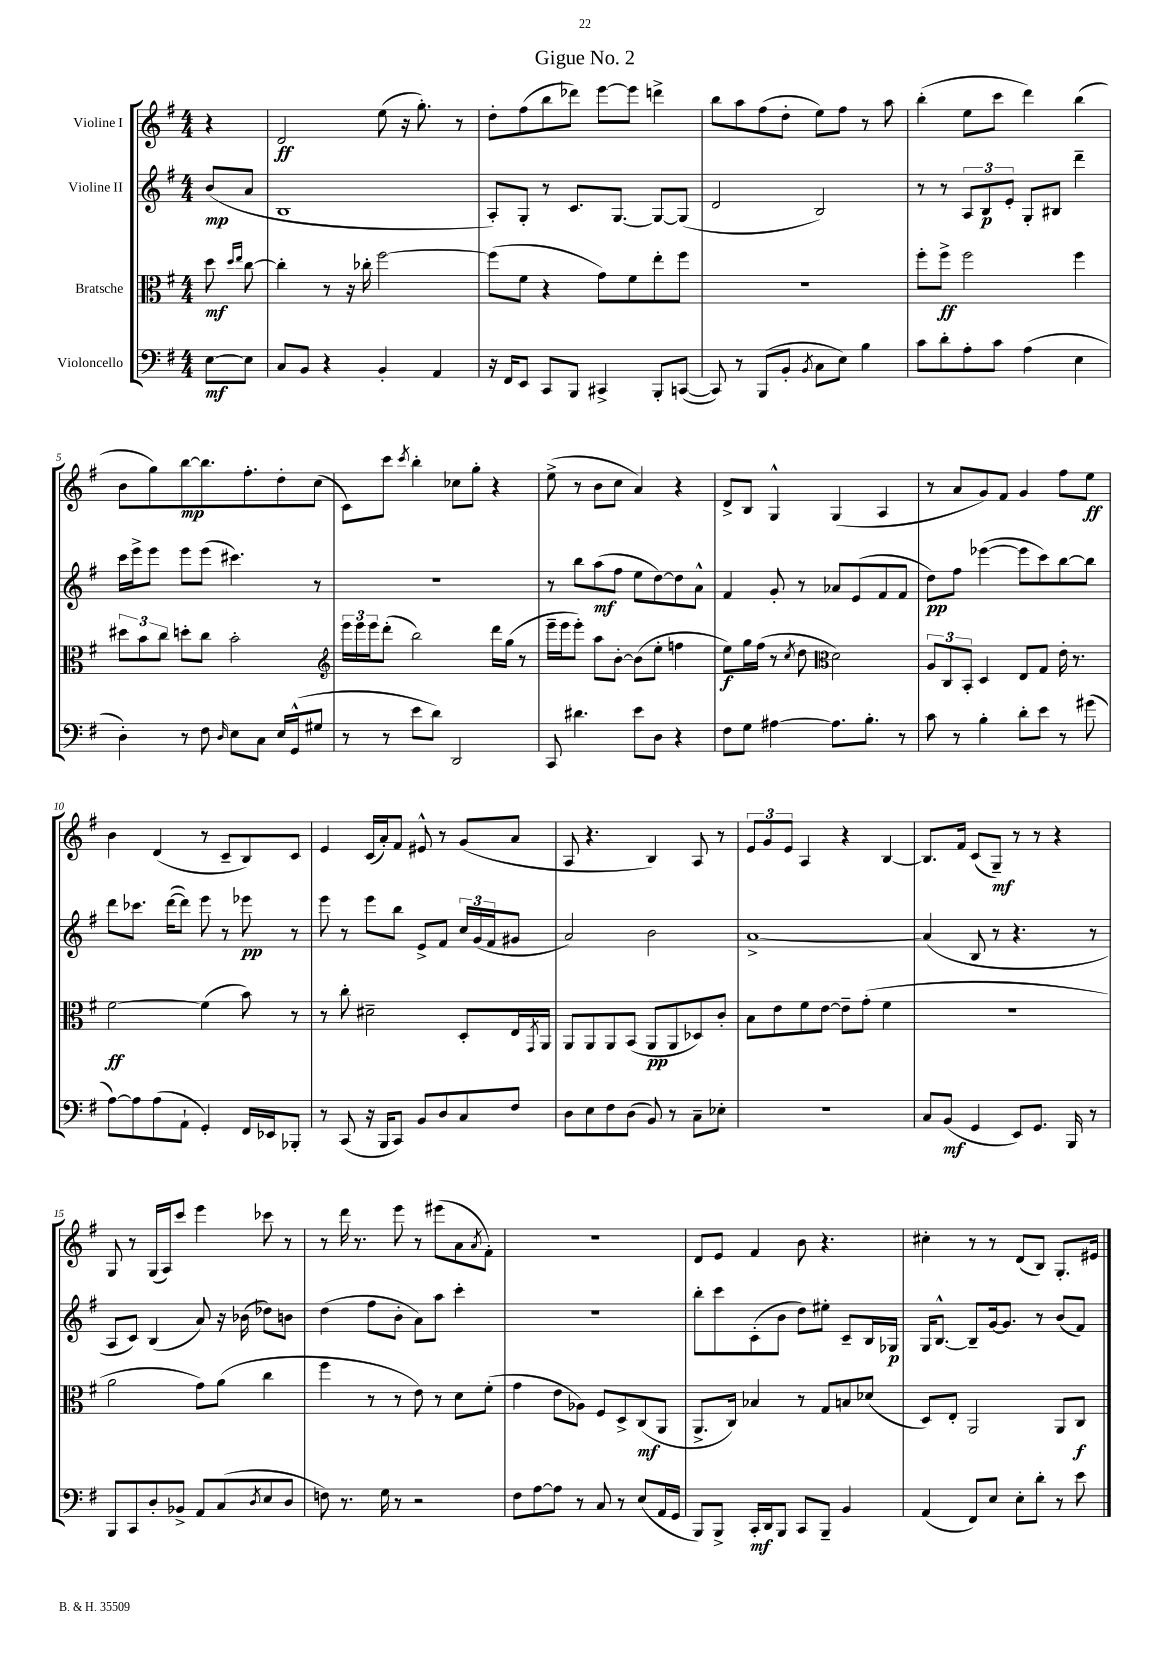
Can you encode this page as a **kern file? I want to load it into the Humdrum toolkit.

**kern	**dynam	**kern	**dynam	**kern	**dynam	**kern	**dynam
*part4	*part4	*part3	*part3	*part2	*part2	*part1	*part1
*staff4	*staff4	*staff3	*staff3	*staff2	*staff2	*staff1	*staff1
*I"Violoncello	*	*I"Bratsche	*	*I"Violine II	*	*I"Violine I	*
*clefF4	*	*clefC3	*	*clefG2	*	*clefG2	*
*k[f#]	*	*k[f#]	*	*k[f#]	*	*k[f#]	*
*M4/4	*	*M4/4	*	*M4/4	*	*M4/4	*
=	=	=	=	=	=	=	=
[8E\L	mf	8dd\	mf	(8b/L	mp	4r	.
.	.	16qqdd/LL	.	.	.	.	.
.	.	16qqee/JJ	.	.	.	.	.
8E\J]	.	[8cc\	.	8a/J	.	.	.
=1	=1	=1	=1	=1	=1	=1	=1
8C/L	.	4cc'\]	.	1B	.	2d/	ff
8BB/J	.	.	.	.	.	.	.
4r	.	8r	.	.	.	.	.
.	.	16r	.	.	.	.	.
.	.	16cc-X'\	.	.	.	.	.
4BB'/	.	[2ff#\	.	.	.	(8ee\	.
.	.	.	.	.	.	16r	.
.	.	.	.	.	.	8.gg'\)	.
4AA/	.	.	.	.	.	.	.
.	.	.	.	.	.	8r	.
=2	=2	=2	=2	=2	=2	=2	=2
16r	.	(8ff#\L]	.	8A'/L)	.	8dd'\L	.
16FF#/KL	.	.	.	.	.	.	.
8EE/J	.	8f#\J	.	8G'/J	.	(8ff#\	.
8CC/L	.	4r	.	8r	.	8bb\	.
8BBB/J	.	.	.	8.c/L	.	8ddd-X\J)	.
4CC#X^/	.	8g\L)	.	.	.	[8eee\L	.
.	.	.	.	[8.G/J	.	.	.
.	.	8f#\	.	.	.	8eee\J]	.
8BBB'/L	.	8ee'\	.	8G/L_	.	4dddn^\	.
([8CCn/J	.	8ff#\J	.	(8G/J]	.	.	.
=3	=3	=3	=3	=3	=3	=3	=3
8CC/])	.	1r	.	2d/	.	8bb\L	.
8r	.	.	.	.	.	8aa\	.
(8BBB/L	.	.	.	.	.	(8ff#\	.
8BB'/J	.	.	.	.	.	8dd'\J	.
8qBB/	.	.	.	.	.	.	.
8C\L	.	.	.	2B/)	.	8ee\L)	.
8E\J)	.	.	.	.	.	8ff#\J	.
4B\	.	.	.	.	.	8r	.
.	.	.	.	.	.	8aa\	.
=4	=4	=4	=4	=4	=4	=4	=4
8c\L	.	8ff#'\L	.	8r	.	(4bb'\	.
8d'\	.	8ff#^\J	ff	8r	.	.	.
8A'\	.	2ff#\	.	12A/L	.	8ee\L	.
.	.	.	.	12B/	p	.	.
8c\J	.	.	.	.	.	8ccc\J	.
.	.	.	.	12e'/J	.	.	.
(4A\	.	.	.	8G'/L	.	4ddd\)	.
.	.	.	.	8B#X/J	.	.	.
4E\	.	4ff#\	.	4ddd~\	.	(4bb\	.
!!LO:LB:g=z
=5	=5	=5	=5	=5	=5	=5	=5
4D'\)	.	12dd#X\L	.	16ccc\LL	.	8b\L	.
.	.	.	.	16eee^\J	.	.	.
.	.	12b\	.	.	.	.	.
.	.	.	.	8eee\J	.	8gg\)	.
.	.	12cc\J	.	.	.	.	.
8r	.	8ddn'\L	.	8eee\L	.	[8bb\	mp
8F#\	.	8cc\J	.	(8eee\J	.	8.bb\]	.
16qqD/	.	.	.	.	.	.	.
8E\L	.	2b'\	.	4.ccc#X\)	.	.	.
.	.	.	.	.	.	8.ff#'\	.
8C\J	.	.	.	.	.	.	.
16E/LL	.	.	.	.	.	8dd'\	.
(16GG^^/J	.	.	.	.	.	.	.
8G#X/J	.	.	.	8r	.	(8cc\J	.
=6	=6	=6	=6	=6	=6	=6	=6
*	*	*clefG2	*	*	*	*	*
8r	.	24eee\LL	.	1r	.	8c\L)	.
.	.	24eee\	.	.	.	.	.
.	.	24eee\J	.	.	.	.	.
8r	.	(8ddd'\J	.	.	.	8ccc\J	.
.	.	.	.	.	.	8qccc/	.
8e\L	.	2bb\)	.	.	.	4bb'\	.
8d\J)	.	.	.	.	.	.	.
2DD/	.	.	.	.	.	8cc-X\L	.
.	.	.	.	.	.	8gg'\J	.
.	.	16ddd\LL	.	.	.	4r	.
.	.	(16gg\JJ	.	.	.	.	.
.	.	8r	.	.	.	.	.
=7	=7	=7	=7	=7	=7	=7	=7
8CC/	.	16eee~\LL	.	8r	.	(8ee^\	.
.	.	16eee\J	.	.	.	.	.
4.d#X\	.	8eee'\J)	.	8bb\L	.	8r	.
.	.	8aa\L	.	(8aa\	mf	8b\L	.
.	.	[8b'\J	.	8ff#\J	.	8cc\J	.
8e\L	.	(8b\L]	.	8ee\L	.	4a/)	.
8D\J	.	8ee'\J	.	[8dd\)	.	.	.
4r	.	4ffn\	.	8dd\]	.	4r	.
.	.	.	.	8a^^\J	.	.	.
=8	=8	=8	=8	=8	=8	=8	=8
8F#\L	.	8ee\L)	f	4f#/	.	8d^/L	.
8G\J	.	16gg\L	.	.	.	8B/J	.
.	.	(16ff#\JJ	.	.	.	.	.
[4A#X\	.	8r	.	8g'/	.	4G^^/	.
.	.	8qcc/	.	.	.	.	.
.	.	8dd\	.	8r	.	.	.
*	*	*clefC3	*	*	*	*	*
8.A#\L]	.	2d\)	.	8a-X/L	.	(4G/	.
.	.	.	.	(8e/	.	.	.
8.B'\J	.	.	.	.	.	.	.
.	.	.	.	8f#/	.	4A/	.
8r	.	.	.	8f#/J	.	.	.
=9	=9	=9	=9	=9	=9	=9	=9
8c\	.	12A/L	.	8dd\L)	pp	8r	.
.	.	12C/	.	.	.	.	.
8r	.	.	.	8ff#\J	.	8a/L	.
.	.	12BB'/J	.	.	.	.	.
4B'\	.	4D/	.	([4eee-X\	.	8g/)	.
.	.	.	.	.	.	8f#/J	.
8d'\L	.	8E/L	.	8eee-\L]	.	4g/	.
8e\J	.	8G/J	.	8ccc\)	.	.	.
8r	.	16e'\	.	[8bb\	.	8ff#\L	.
.	.	8.r	.	.	.	.	.
(8g#X\	.	.	.	8bb\J]	.	8ee\J	ff
!!LO:LB:g=z
=10	=10	=10	=10	=10	=10	=10	=10
[8A\L)	.	[2f#\	ff	8ddd\L	.	4b\	.
8A\]	.	.	.	8.ccc-X\J	.	.	.
(8A\	.	.	.	.	.	(4d/	.
.	.	.	.	([16ddd\KL	.	.	.
8AA`\J	.	.	.	8ddd\J])	.	.	.
4GG'/)	.	(4f#\]	.	8eee\	.	8r	.
.	.	.	.	8r	.	8c~/L	.
16FF#/LL	.	8b\)	.	8eee-X\	pp	8B/)	.
16EE-X/J	.	.	.	.	.	.	.
8BBB-X'/J	.	8r	.	8r	.	8c/J	.
=11	=11	=11	=11	=11	=11	=11	=11
8r	.	8r	.	8eee\	.	4e/	.
(8CC/	.	8cc'\	.	8r	.	.	.
16r	.	2d#X~\	.	8eee\L	.	(16c/LL	.
16BBB/KL	.	.	.	.	.	16a'/J)	.
8CC/J)	.	.	.	8bb\J	.	8f#/J	.
8BB/L	.	.	.	8e^/L	.	8e#X^^/	.
8D/	.	.	.	8f#/J	.	8r	.
8C/	.	8D'/L	.	24cc/LL	.	(8g/L	.
.	.	.	.	(24g/	.	.	.
.	.	.	.	24f#/J	.	.	.
8F#/J	.	16E/L	.	8g#X/J	.	8a/J	.
.	.	8qGG/	.	.	.	.	.
.	.	16AA/JJ	.	.	.	.	.
=12	=12	=12	=12	=12	=12	=12	=12
8D\L	.	8AA/L	.	2a/)	.	8A/	.
8E\	.	8AA/	.	.	.	4.r	.
8F#\	.	8AA/	.	.	.	.	.
(8D\J	.	(8BB/J	.	.	.	.	.
8BB/)	.	8AA/L	pp	2b\	.	4B/)	.
8r	.	8AA/	.	.	.	.	.
8C~\L	.	8D-X/)	.	.	.	8A/	.
8E-X'\J	.	8c'/J	.	.	.	8r	.
=13	=13	=13	=13	=13	=13	=13	=13
1r	.	8B\L	.	[1a^	.	12e/L	.
.	.	.	.	.	.	12g/	.
.	.	8e\	.	.	.	.	.
.	.	.	.	.	.	12e/J	.
.	.	8f#\	.	.	.	4A/	.
.	.	[8e\J	.	.	.	.	.
.	.	8e~\L]	.	.	.	4r	.
.	.	(8g'\J	.	.	.	.	.
.	.	4f#\	.	.	.	[4B/	.
=14	=14	=14	=14	=14	=14	=14	=14
8C/L	.	1r	.	(4a/]	.	8.B/L]	.
(8BB/J	mf	.	.	.	.	.	.
.	.	.	.	.	.	16f#/Jk	.
4GG/	.	.	.	8B/	.	(8c/L	.
.	.	.	.	8r	.	8G~/J)	mf
8EE/L)	.	.	.	4.r	.	8r	.
8.GG/J	.	.	.	.	.	8r	.
.	.	.	.	.	.	4r	.
16BBB/	.	.	.	.	.	.	.
8r	.	.	.	8r	.	.	.
!!LO:LB:g=z
=15	=15	=15	=15	=15	=15	=15	=15
8BBB/L	.	2a\	.	8A/L	.	8G/	.
8CC/	.	.	.	8c/J)	.	8r	.
8D'/	.	.	.	(4B/	.	(16G/LL	.
.	.	.	.	.	.	16A/J)	.
8BB-X^/J	.	.	.	.	.	8ccc/J	.
8AA/L	.	8g\L)	.	8a/)	.	4eee\	.
(8C/	.	(8a\J	.	16r	.	.	.
.	.	.	.	(16b-X\	.	.	.
8qD/	.	.	.	.	.	.	.
8E/	.	4cc\	.	8dd-X\L)	.	8ccc-X\	.
8D/J	.	.	.	8bn\J	.	8r	.
=16	=16	=16	=16	=16	=16	=16	=16
8Fn\)	.	4ff#\	.	(4dd\	.	8r	.
8.r	.	.	.	.	.	16ddd\	.
.	.	.	.	.	.	8.r	.
.	.	8r	.	8ff#\L	.	.	.
16G\	.	.	.	.	.	.	.
8r	.	8r	.	8b'\J	.	8eee\	.
2r	.	8e\)	.	8a\L)	.	8r	.
.	.	8r	.	8aa\J	.	(8eee#X\L	.
.	.	8d\L	.	4ccc'\	.	8a\	.
.	.	.	.	.	.	8qa/	.
.	.	(8f#'\J	.	.	.	8f#'\J)	.
=17	=17	=17	=17	=17	=17	=17	=17
8F#\L	.	4g\	.	1r	.	1r	.
[8A\	.	.	.	.	.	.	.
8A\J]	.	8e\L	.	.	.	.	.
8r	.	8A-X\J)	.	.	.	.	.
8C/	.	8F#/L	.	.	.	.	.
8r	.	8D^/	.	.	.	.	.
(8E/L	.	(8C/	mf	.	.	.	.
16AA/L	.	8AA/J	.	.	.	.	.
16GG/JJ	.	.	.	.	.	.	.
=18	=18	=18	=18	=18	=18	=18	=18
8BBB/L)	.	8.AA^/L	.	8bb'\L	.	8d/L	.
8BBB^/J	.	.	.	8ccc\	.	8e/J	.
.	.	16C/Jk)	.	.	.	.	.
16CC'/LL	mf	4B-X/	.	(8c'\	.	4f#/	.
16DD/J	.	.	.	.	.	.	.
8BBB/J	.	.	.	8b\J	.	.	.
8CC/L	.	8r	.	8dd\L)	.	8b\	.
8BBB~/J	.	8G/L	.	8ee#X'\J	.	4.r	.
4BB/	.	8Bn/	.	8c~/L	.	.	.
.	.	(8d-X/J	.	16B/L	.	.	.
.	.	.	.	16G-X/JJ	p	.	.
=19	=19	=19	=19	=19	=19	=19	=19
(4AA/	.	8D/L)	.	16G/KL	.	4cc#X'\	.
.	.	.	.	[8.B^^/J	.	.	.
.	.	8E'/J	.	.	.	.	.
8FF#/L)	.	2AA/	.	8B~/L]	.	8r	.
8E/J	.	.	.	[16g/k	.	8r	.
.	.	.	.	8.g/J]	.	.	.
8E'\L	.	.	.	.	.	(8d/L	.
8d'\J	.	.	.	8r	.	8B/J)	.
8r	.	8AA/L	.	(8b/L	.	8.G'/L	.
8e\	.	8C/J	f	8f#/J)	.	.	.
.	.	.	.	.	.	16e#X/Jk	.
==	==	==	==	==	==	==	==
*-	*-	*-	*-	*-	*-	*-	*-
